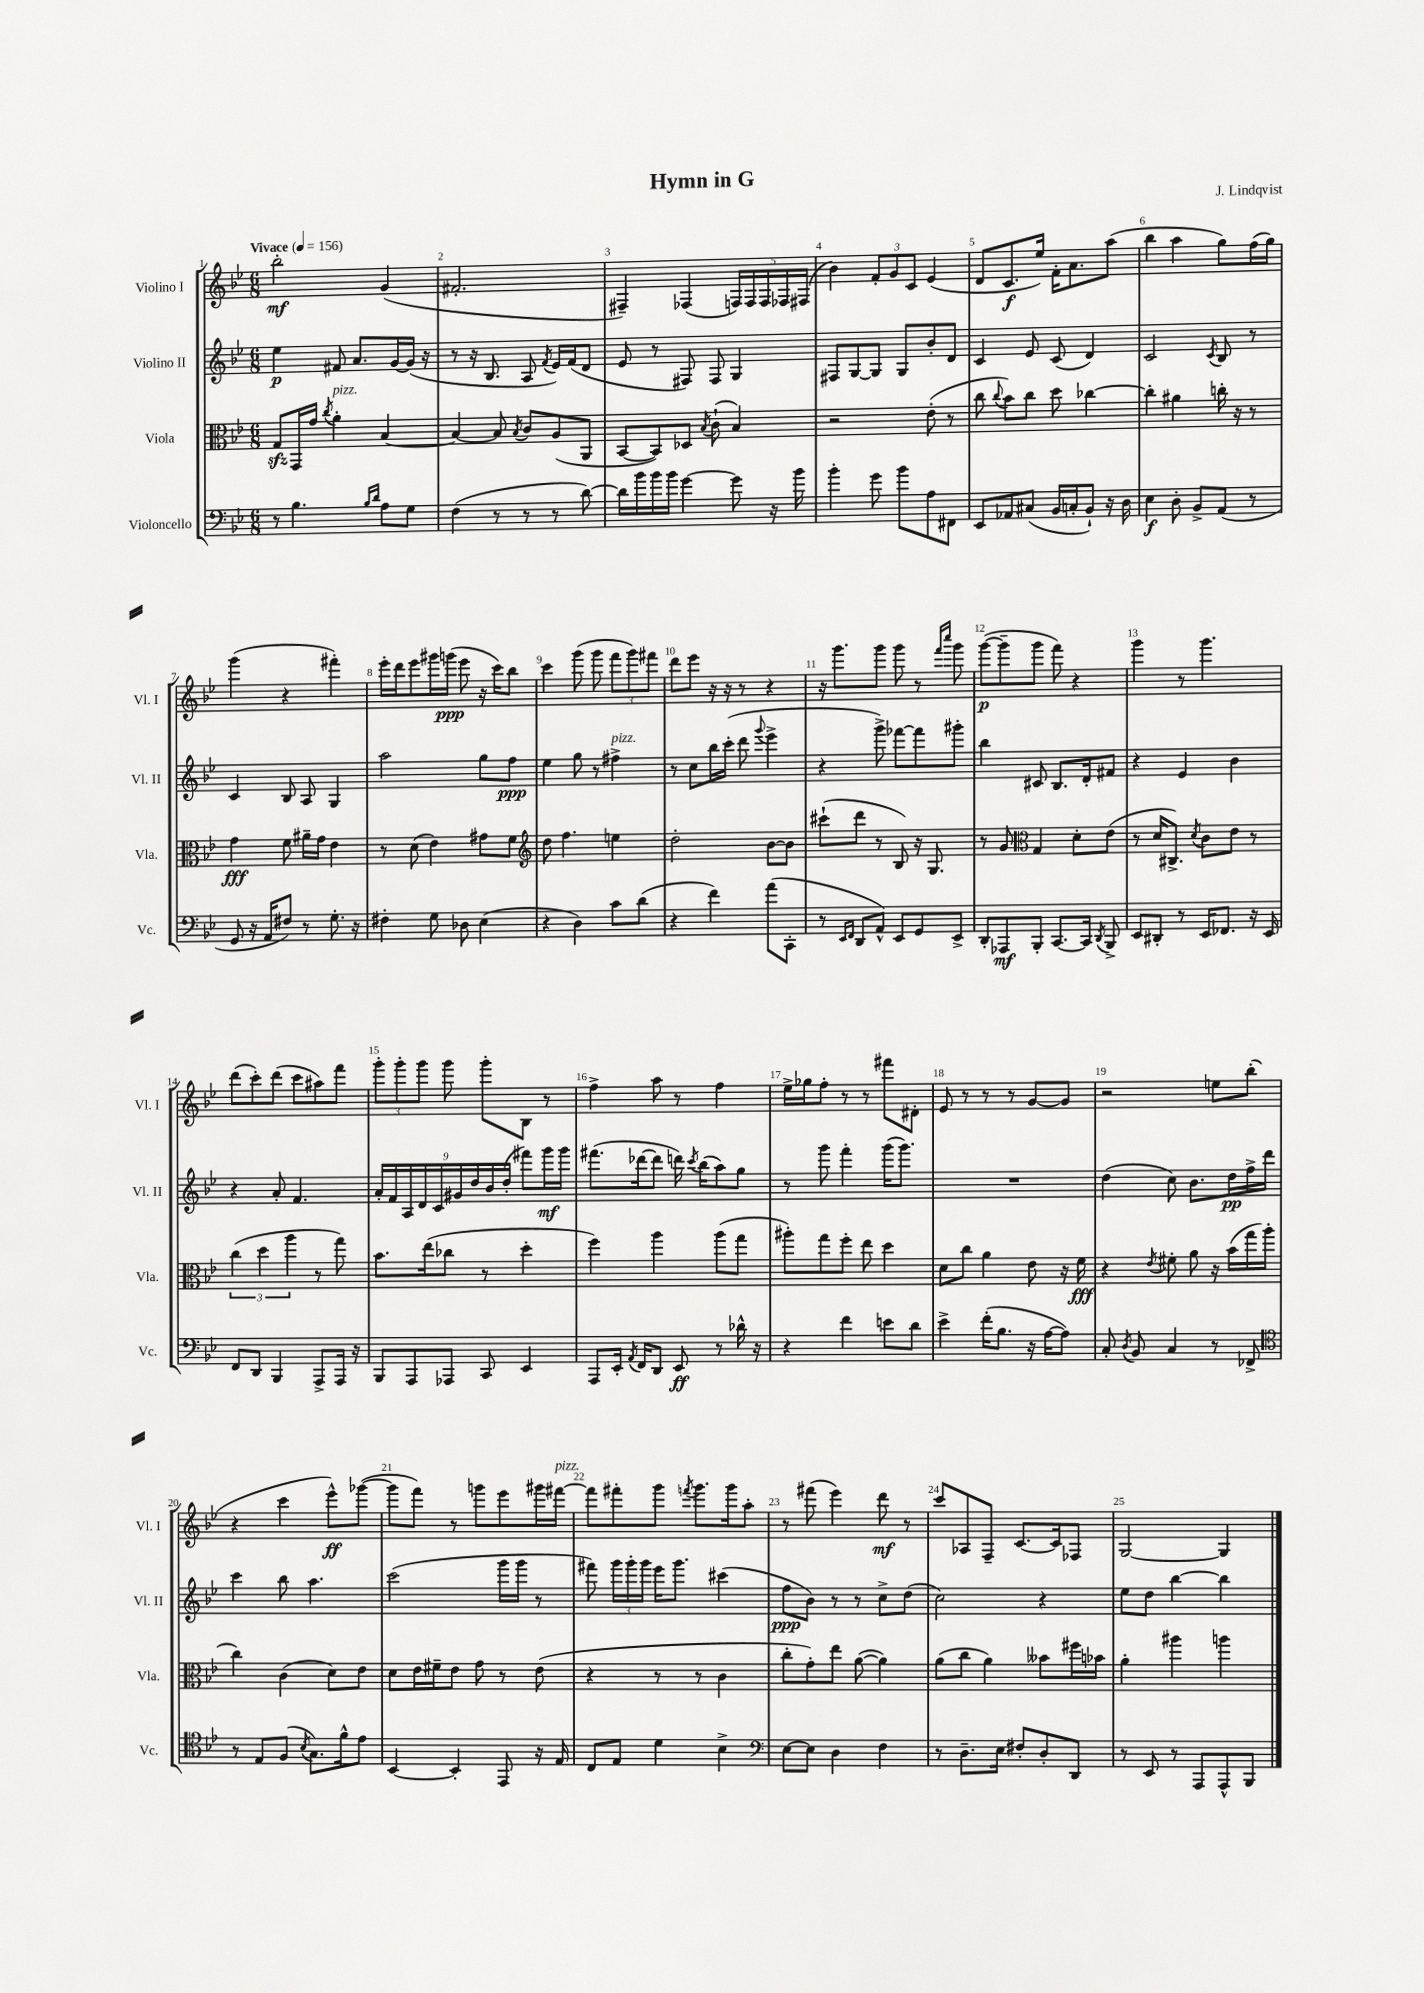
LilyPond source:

\header { title = "Hymn in G" composer = "J. Lindqvist" }
<<
\new StaffGroup <<
\new Staff = "s0" \with { instrumentName = "Violino I" shortInstrumentName = "Vl. I" } {
    \clef treble \key bes \major \numericTimeSignature \time 6/8 \tempo "Vivace" 4 = 156
    \autoBeamOff bes''2-.\mf g'4( |
    fis'2.-. |
    fis4--) fes4( \tuplet 5/4 { f16[) f16 f16 fes16 fis16]( } |
    bes'4) \tuplet 3/2 { f'8[-. g'8 c'8] } ees'4( |
    d'8[ c'8.\f ees''16]) f'16[-. a'8. a''8]( |
    bes''4 a''4 g''8[) f''16( g''16]) |
    g'''4( r4 fis'''4-.) |
    ees'''16[-. d'''16 ees'''8 gis'''16 g'''16]\ppp( ees'''8 r16 c'''16[) bes''8] |
    c'''4 g'''8( g'''8 \tuplet 3/2 { f'''8[ g'''8) fis'''8] } |
    d'''8[ ees'''8] r16 r16 r8 r4 |
    r16 g'''8.[ g'''8] g'''8 r8 \grace { f'''16[ c''''16] } g'''8 |
    g'''8[~\p( g'''8-- g'''8] f'''8) r4 |
    g'''4 r8 g'''4. |
    d'''8[( c'''8-.) d'''8]( c'''8[ ais''8) f'''8] |
    \tuplet 3/2 { g'''8[-. g'''8-. g'''8] } g'''8 g'''8[-. bes8] r8 |
    f''4-> a''8 r8 f''4 |
    ees''16[-> ges''16 f''8]-. r8 r8 fis'''8[ dis'8]-. |
    ees'8 r8 r8 r8 g'8[~ g'8] |
    r2 e''8[ bes''8]-.( |
    r4 c'''4 ees'''8[-^\ff) ges'''8]~( |
    ges'''8[ f'''8]) r8 g'''8[ ees'''8 gis'''16 fis'''16]~^\markup { \italic "pizz." } |
    fis'''8[ fis'''8-. g'''8] \acciaccatura { f'''8 } g'''8.[ g'''16 a''8]-. |
    r8 fis'''8( ees'''4) d'''8\mf r8 |
    c'''8[ aes8 f8]-- c'8.[~ c'16 fes8] |
    g2~ g4 \bar "|." |
}
\new Staff = "s1" \with { instrumentName = "Violino II" shortInstrumentName = "Vl. II" } {
    \clef treble \key bes \major \numericTimeSignature \time 6/8
    \autoBeamOff ees''4\p fis'8 a'8.[ g'16~ g'16]( r16 |
    r8 r16 bes8. a8 \acciaccatura { f'8 } ees'16[) f'16( d'8] |
    ees'8 r8 fis8) fis8 g4 |
    fis8[ g8~ g8] g8[ bes'8-. d'8] |
    c'4 ees'8 c'8( d'4) |
    c'2 \acciaccatura { c'8 } bes8 r8 |
    c'4 bes8 a8 g4 |
    a''2 g''8[ f''8]\ppp |
    ees''4 g''8 r8 fis''4->^\markup { \italic "pizz." } |
    r8 c''8[ bes''16 c'''16]-.( d'''8 \appoggiatura { g'''8 } ees'''4-> |
    r4 g'''8->) fes'''8[~ fes'''8 gis'''8]-. |
    bes''4 cis'8 bes8.[ d'16-. fis'8] |
    r4 ees'4 bes'4 |
    r4 a'8-. f'4. |
    \tuplet 9/8 { a'16[-. f'16 a16 d'16 c'16 gis'16 d''16 bes'16 d''16]-.( } fis'''8[) g'''16\mf g'''16] |
    fis'''8.[( des'''16~ des'''8] d'''16) \acciaccatura { c'''8 } bes''16[( a''8) g''8] |
    r8 g'''8 f'''4-. g'''16[( g'''8.]) |
    R2. |
    d''4( c''8) bes'8.[ d''16\pp f''16-> d'''16] |
    c'''4 bes''8 a''4. |
    c'''2( g'''16[ g'''16] r8 |
    fis'''8) \tuplet 3/2 { g'''16[ g'''16-. g'''16] } ees'''16[ g'''8.] cis'''4( |
    f''8[\ppp bes'8]) r8 r8 c''8[-> d''8]( |
    c''2) r4 |
    ees''8[ d''8] bes''4~ bes''4 \bar "|." |
}
\new Staff = "s2" \with { instrumentName = "Viola" shortInstrumentName = "Vla." } {
    \clef alto \key bes \major \numericTimeSignature \time 6/8
    \autoBeamOff g8[\sfz g,16 g'16] \acciaccatura { c''8 } a'4-.^\markup { \italic "pizz." } bes4~ |
    bes4~ bes8 \acciaccatura { bes8 } c'8[ a8( a,8] |
    bes,8[~ bes,8) des8] \acciaccatura { bes8 } c'8-!( bes4) |
    r2 ees'8-.( r8 |
    c''8 \appoggiatura { c''8 } bes'8[) c''8] d''8 ces''4~ |
    ces''4-. ais'4 c''16-. r16 r8 |
    g'4\fff f'8 ais'16[-- g'16] ees'4 |
    r8 d'8( ees'4) gis'8[ f'8] |
    \clef treble d''8 f''4. e''4 |
    d''2-. bes'8[~ bes'8] |
    cis'''8[-!( d'''8] r8 bes8) r16 g8. |
    r8 g'8 \clef alto g4 d'8[-. ees'8]( |
    r8 d'16[ cis8.]->) \acciaccatura { d'8 } c'8[ ees'8] r8 |
    \tuplet 3/2 { c''4( d''4 a''4 } r8 g''8) |
    bes'8.[ ees''16( ces''8] r8 d''4-. |
    f''4) a''4 a''8[( g''8] |
    ais''8[-.) g''8 f''8]-. ees''8 d''4 |
    d'8[ c''8] a'4 ees'8 r16 f'16\fff |
    r4 \acciaccatura { ees'8 } fis'8-. a'8 r16 bes'16[( g''16 a''16]-. |
    c''4) c'4( d'8[) ees'8] |
    d'8[ ees'16 fis'16-- ees'8] g'8 r8 ees'8( |
    r4 r8 r8 c'4 |
    c''8[-. g'8-.) ees''8] a'8~( a'4) |
    a'8[( c''8] a'4) beses'8[ fis''16 bes'16] |
    a'4-. ais''4 a''4 \bar "|." |
}
\new Staff = "s3" \with { instrumentName = "Violoncello" shortInstrumentName = "Vc." } {
    \clef bass \key bes \major \numericTimeSignature \time 6/8
    \autoBeamOff r8 bes4. \grace { bes16[ d'16] } a8[ g8] |
    f4( r8 r8 r8 d'8~) |
    d'16[ bes'16 bes'16 bes'16] g'4~ g'8 r16 bes'16 |
    bes'4-. g'8 bes'8[ a8 fis,8] |
    ees,8[ aes,8 cis8]( bes,16[ c16-. bes,8]-!) r16 d16 |
    ees4\f d8-. bes,8[-> a,8]( r8 |
    g,8 r16 a,16[ fis8]) r8 g8.-. r16 |
    fis4-. g8 des8 ees4( |
    r4 d4) c'8[ d'8]( |
    r4 f'4) a'8[( c,8]-. |
    r8 \grace { ees,16[ f,16] } d,8[ a,8]-^) ees,8[ g,8 ees,8]-> |
    d,8[-. aes,,8\mf bes,,8]-. c,8.[~ c,16] \acciaccatura { d,8 } bes,,8-> |
    ees,8[ dis,8]-. r8 ees,16[ fes,8.] r16 ees,16 |
    f,8[ d,8] bes,,4 a,,8[-> a,,16] r16 |
    bes,,8[ a,,8 aes,,8] c,8 ees,4 |
    a,,8[ ees,16]-. \acciaccatura { a,8 } f,16[ d,8] ees,8\ff r8 des'16-^ r16 |
    r4 f'4 e'8[ d'8] |
    ees'4-> f'16[-.( bes8.] r16 a16[~ a8]) |
    c8-. \acciaccatura { d8 } bes,8 c4 r8 fes,8-> |
    \clef tenor r8 ees8[ f8]( \acciaccatura { bes8 } g8.[) f'16-^ ees'8] |
    bes,4~ bes,4-. ees,8 r16 ees16 |
    c8[ ees8] d'4 bes4-> |
    \clef bass ees8[~ ees8] d4 f4 |
    r8 d8.[-- ees16] fis8[-. d8-. d,8] |
    r8 ees,8 r8 a,,8[ a,,8-^ bes,,8] \bar "|." |
}
>>
>>
\layout { \context { \Score \override BarNumber.break-visibility = ##(#f #t #t) barNumberVisibility = #all-bar-numbers-visible } }
